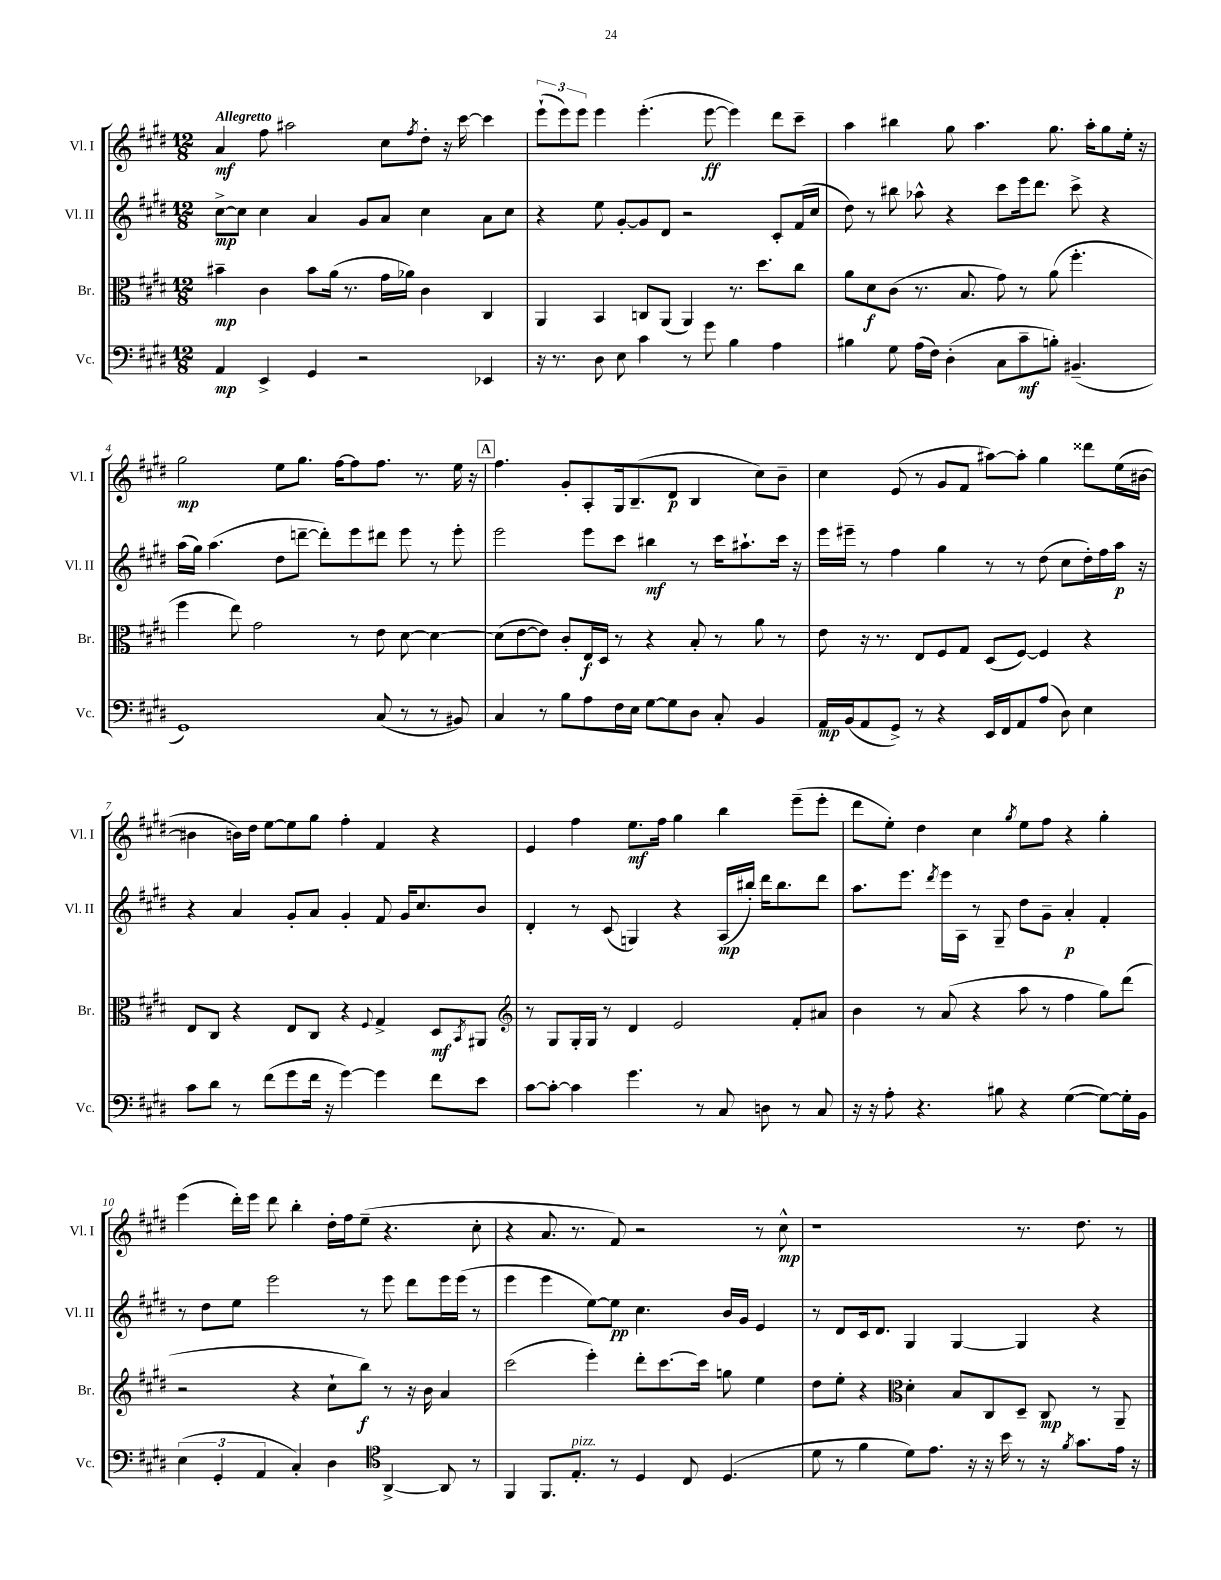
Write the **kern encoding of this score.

**kern	**kern	**kern	**kern
*staff4	*staff3	*staff2	*staff1
*clefF4	*clefC3	*clefG2	*clefG2
*k[f#c#g#d#]	*k[f#c#g#d#]	*k[f#c#g#d#]	*k[f#c#g#d#]
*M12/8	*M12/8	*M12/8	*M12/8
4AA/	4b#~\	[8cc#^\L	4a/
.	.	8cc#\]J	.
4EE^/	4c#\	4cc#\	8ff#\
.	.	.	2aa#\
4GG#/	8b#\L	4a/	.
.	(16a\Jk	.	.
.	8.r	.	.
2r	.	8g#/L	.
.	16g#\LL	8a/J	8cc#\L
.	16a-\JJ)	.	.
.	.	.	8qff#/
.	4c#\	4cc#\	8dd#'\J
.	.	.	16r
.	.	.	[16ccc#\
4EE-/	4C#/	8a\L	4ccc#\]
.	.	8cc#\J	.
=	=	=	=
16r	4AA/	4r	(12eee`\L
8.r	.	.	.
.	.	.	12eee\)
.	.	.	12eee\J
8D#\	4BB/	8ee\	4eee\
8E\	.	[8g#'/L	.
4c#\	8C/L	8g#/]	(4.eee'\
.	(8AA/J	8d#/J	.
8r	4AA/)	2r	.
8g#\	.	.	[8eee\
4B\	8.r	.	4eee\])
.	8.dd#\L	.	.
4A\	.	8c#'/L	8ddd#\L
.	8cc#\J	(16f#/L	8ccc#~\J
.	.	16cc#/JJ	.
=	=	=	=
4B#\	8a\L	8dd#\)	4aa\
.	8d#\	8r	.
8G#\	(8c#\J	8bb#\	4bb#\
(16A\LL	8.r	8aa-^^\	.
16F#\JJ)	.	.	.
(4D#'\	.	4r	8gg#\
.	8.B/	.	.
.	.	.	4.aa\
8C#\L	8g#\)	8ccc#\L	.
8c#~\	8r	16eee\k	.
.	.	8.ddd#\J	.
8B'\J)	(8a\	.	8.gg#\
(4.BB#~/	4.ff#'\	8ccc#^\	.
.	.	.	16aa'\LK
.	.	4r	8gg#\
.	.	.	16ee'\Jk
.	.	.	16r
=	=	=	=
1GG#)	4ff#\	(16aa\LL	2gg#\
.	.	16gg#\JJ)	.
.	.	(4.aa\	.
.	8ee\)	.	.
.	2g#\	.	.
.	.	8dd#\L	8ee\L
.	.	[8ddd~\J	8.gg#\J
.	.	8ddd'\]L)	.
.	.	.	[16ff#\LK
.	8r	8eee\	8ff#\]
(8C#/	8e\	8ddd#\J	8.ff#\J
8r	[8d#\	8eee\	.
.	.	.	8.r
8r	4d#\_	8r	.
8BB#/)	.	8eee'\	16ee\
.	.	.	16r
=	=	=	=
4C#/	(8d#\]L	2eee\	4.ff#\
.	[8e\	.	.
8r	8e\]J)	.	.
8B\L	8c#'/L	.	8g#'/L
8A\	16E/L	8eee\L	8A'/
.	16D#/JJ	.	.
16F#\L	8r	8ccc#\J	16G#/k
16E\JJ	.	.	(8.B~/
[8G#\L	4r	4bb#\	.
8G#\]	.	.	8d#/J
8D#\J	8B'/	8r	4B/
8C#'/	8r	16ccc#\LK	.
.	.	8.aa#`\	.
4BB/	8a\	.	8cc#\L)
.	8r	16ccc#\Jk	8b~\J
.	.	16r	.
=	=	=	=
16AA/LL	8e\	16eee\LL	4cc#\
(16BB/J	.	16eee#~\JJ	.
8AA/	16r	8r	.
.	8.r	.	.
8GG#^/J)	.	4ff#\	(8e/
8r	8E/L	.	8r
4r	8F#/	4gg#\	8g#/L
.	8G#/J	.	8f#/J
16EE/LL	(8D#/L	8r	[8aa#\L)
16FF#/J	.	.	.
8AA/	[8F#/J)	8r	8aa#'\]J
(8A/J	4F#/]	(8dd#\	4gg#\
8D#\)	.	8cc#\L	.
4E\	4r	16dd#'\L)	8ddd##\L
.	.	16ff#\	.
.	.	16aa\JJ	(16ee\L
.	.	16r	[16b#\JJ
=	=	=	=
8c#\L	8E/L	4r	4b#\]
8d#\J	8C#/J	.	.
8r	4r	4a/	16b\LL)
.	.	.	16dd#\JJ
(8f#\L	.	.	[8ee\L
8g#\	8E/L	8g#'/L	8ee\]
16f#\Jk	8C#/J	8a/J	8gg#\J
16r	.	.	.
[4g#\)	4r	4g#'/	4ff#'\
.	8qqF#/	.	.
4g#\]	4G#^/	8f#/	4f#/
.	.	16g#/LK	.
.	.	8.cc#/	.
8f#\L	8D#/L	.	4r
.	8qBB/	.	.
8e\J	8AA#/J	8b/J	.
=	=	=	=
*	*clefG2	*	*
[8c#\L	8r	4d#'/	4e/
8c#'\_J	8G#/L	.	.
4c#\]	16G#'/L	8r	4ff#\
.	16G#/JJ	.	.
.	8r	(8c#/	.
4.g#\	4d#/	4G/)	8.ee\L
.	.	.	16ff#\Jk
.	2e/	4r	4gg#\
8r	.	.	.
8C#/	.	(16A/LL	4bb\
.	.	16bb#'/JJ)	.
8D\	.	16ddd#\LK	.
.	.	8.bb#\	.
8r	8f#'/L	.	(8eee~\L
8C#/	8a#/J	8ddd#\J	8eee'\J
=	=	=	=
16r	4b\	8.aa\L	8ddd#\L
16r	.	.	.
8A'\	.	.	8ee'\J)
.	.	8.eee\J	.
4.r	8r	.	4dd#\
.	.	8qddd#/	.
.	(8a/	16eee\LL	.
.	.	16A\JJ	.
.	4r	8r	4cc#\
8B#\	.	8G#~/	.
.	.	.	8qgg#/
4r	8aa\	8dd#\L	8ee\L
.	8r	8g#~\J	8ff#\J
([4G#\	4ff#\	4a'/	4r
8G#\_L)	8gg#\L)	4f#'/	4gg#'\
16G#'\]L	(8ddd#\J	.	.
16BB\JJ	.	.	.
=	=	=	=
(6E\	2r	8r	(4eee\
.	.	8dd#\L	.
6GG#'/	.	.	.
.	.	8ee\J	16ddd#'\LL)
.	.	.	16eee\JJ
6AA/	.	.	.
.	.	2eee\	8ddd#\
4C#'/)	4r	.	4bb'\
4D#\	8cc#`\L	.	16dd#'\LL
.	.	.	16ff#\J
.	8bb\J)	8r	(8ee~\J
*clefC4	*	*	*
[4AA^/	8r	8eee\	4.r
.	16r	8ddd#\L	.
.	16b\	.	.
8AA/]	4a/	16eee\L	.
.	.	(16eee\JJ	.
8r	.	8r	8cc#'\
=	=	=	=
4FF#/	(2ccc#\	4eee\	4r
8.FF#/L	.	4eee\	8.a/
8.E'/J	.	.	8.r
.	4eee'\)	[8ee\L)	.
8r	.	8ee\]J	8f#/)
4D#/	8ddd#'\L	4.cc#\	2r
.	[8.ccc#\	.	.
8C#/	.	.	.
.	16ccc#\]Jk	.	.
(4.D#/	8gg\	16b/LL	.
.	.	16g#/JJ	.
.	4ee\	4e/	8r
.	.	.	8cc#^^\
=	=	=	=
8d#\	8dd#\L	8r	1r
8r	8ee'\J	8d#/L	.
4f#\	4r	16c#/k	.
.	.	8.d#/J	.
*	*clefC3	*	*
8d#\L)	4d#'\	4G#/	.
8.e\J	.	.	.
.	8B/L	[4G#/	.
16r	.	.	.
16r	8C#/	.	.
16b\	.	.	.
8r	8D#~/J	4G#/]	8.r
16r	8C#/	.	.
8qf#/	.	.	.
8.g#\L	.	.	8.dd#\
.	8r	4r	.
16e\Jk	8AA~/	.	8r
16r	.	.	.
==	==	==	==
*-	*-	*-	*-
